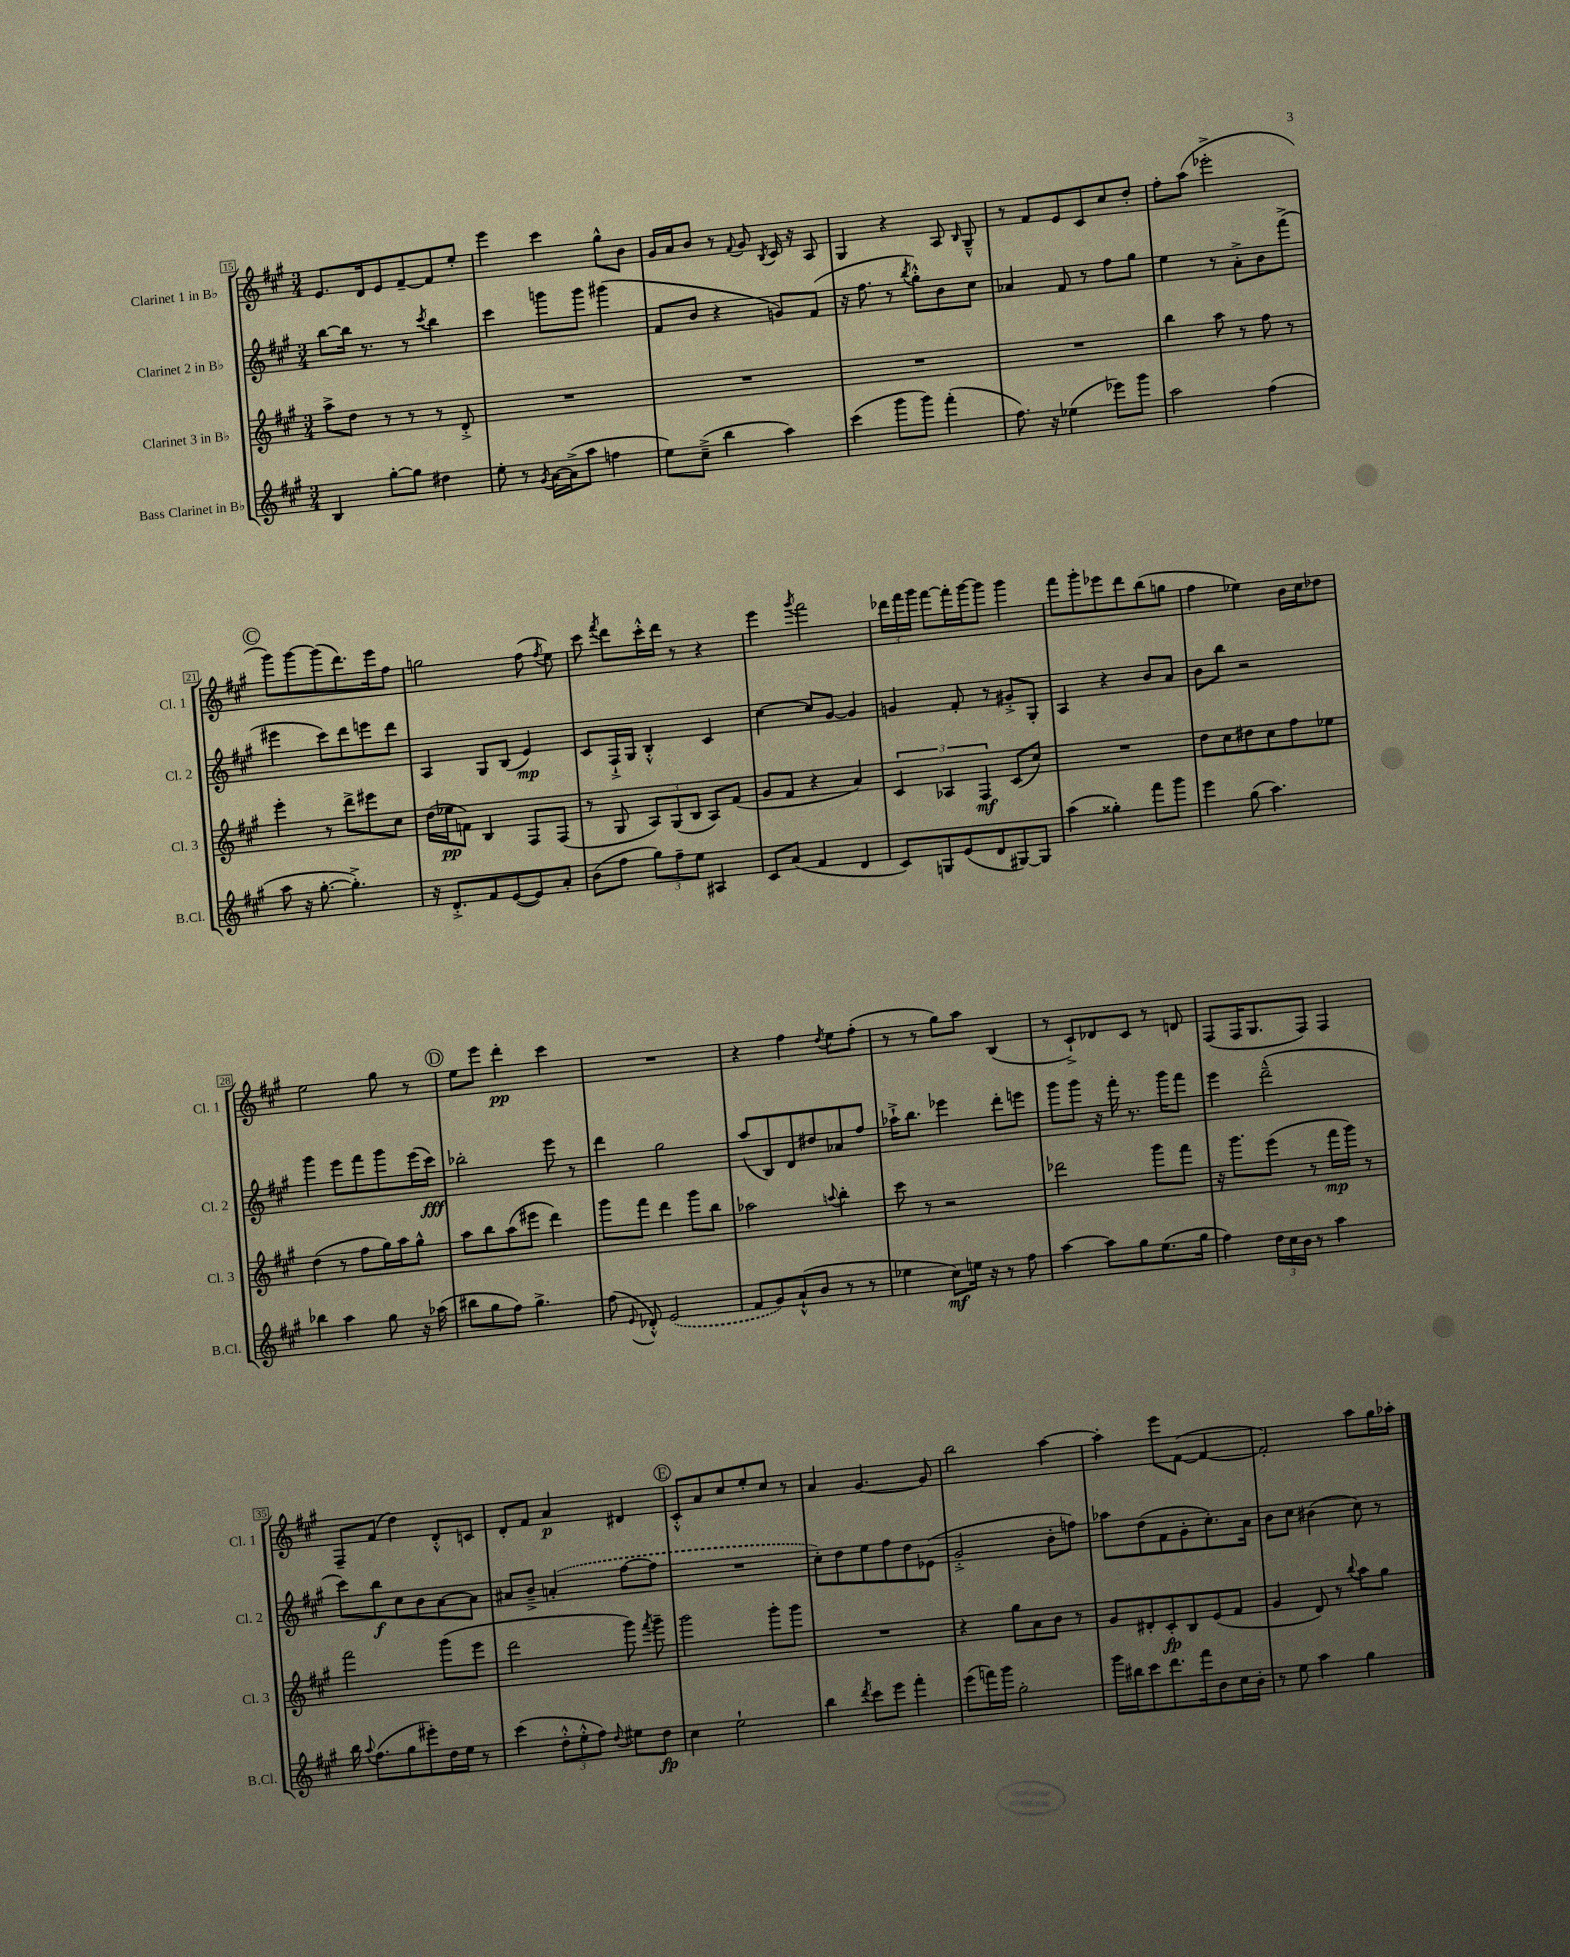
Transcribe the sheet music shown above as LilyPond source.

<<
\new StaffGroup <<
\new Staff = "s0" \with { instrumentName = "Clarinet 1 in Bb" shortInstrumentName = "Cl. 1" } {
    \clef treble \key a \major \numericTimeSignature \time 3/4
    \autoBeamOff e'8.[ d'16 e'8 fis'8~-- fis'8 e''8]-. |
    e'''4 cis'''4 gis''8[-^ b'8] |
    gis'16[ a'16 b'8] r8 \appoggiatura { fis'8 } gis'8 \acciaccatura { b8 } cis'16 r16 a8 |
    gis4 r4 a8 \grace { b16 } gis8---^ |
    r8 fis'8[ e'8 cis'8 cis''8 d''8]-. |
    fis''8[-. a''8]( ees'''2-.-> |
    \mark \markup { \circle "C" } gis'''8[) gis'''8~ gis'''8( d'''8.) e'''16 fis''8] |
    g''2 fis''8( \acciaccatura { fis''8 } e''8) |
    cis'''8 \acciaccatura { fis'''8 } d'''8[ cis'''16-.-^ d'''16] r8 r4 |
    e'''4 \acciaccatura { gis'''8 } fis'''2 |
    \tuplet 3/2 { des'''16[ fis'''16 gis'''16] } fis'''8[~ fis'''16-. gis'''16~ gis'''8] gis'''4 |
    fis'''8[ gis'''8-. ees'''8 d'''8 b''8( g''8] |
    fis''4 ees''4) b'16[ cis''16 des''8] |
    e''2 gis''8 r8 |
    \mark \markup { \circle "D" } e''8[ e'''8] d'''4-.\pp cis'''4 |
    R2. |
    r4 fis''4 \acciaccatura { d''8 } e''8[ fis''8]-.( |
    r8 r8 gis''8[) a''8] b4( |
    r8 cis'8[-!->) des'8 cis'8] r8 d'8 |
    fis8[( fis16 gis8. fis8]) fis4 |
    fis8[-- fis'8]( d''4) d'8[-.-^ c'8] |
    d'8[-. fis'8] a'4\p dis'4 |
    \mark \markup { \circle "E" } cis'8[-.-^ a'8 cis''8 e''8-. cis''8] r8 |
    a'4 gis'4.~ gis'8 |
    b''2 a''4~ |
    a''4-. e'''8[ fis'8]~( fis'4~ |
    fis'2-.) a''8[ gis''16 aes''16]-. \bar "|." |
}
\new Staff = "s1" \with { instrumentName = "Clarinet 2 in Bb" shortInstrumentName = "Cl. 2" } {
    \clef treble \key a \major \numericTimeSignature \time 3/4
    \autoBeamOff b''8[~ b''16] r8. r8 \acciaccatura { cis'''8 } b''4 |
    cis'''4 g'''8[ g'''8] gis'''4( |
    fis'8[ b'8] r4 g'8[) fis'8]( |
    r16 fis''8. r8 \acciaccatura { b''8 } gis''8[-.-^) b'8 cis''8] |
    aes'4 fis'8 r8 fis''8[ gis''8] |
    e''4 r8 a'8[-.-> b'8 fis'''8]->( |
    \mark \markup { \circle "C" } eis'''4 cis'''8[) d'''8 e'''8 d'''8] |
    a4 gis8[ b8]( e'4\mp) |
    cis'8[ fis16-!-> gis16] b4-.-^ cis'4 |
    cis''4~ cis''8[ gis'8]~ gis'4 |
    g'4 fis'8-. r8 gis'8[-.-> gis8]-. |
    a4 r4 b'8[ a'8] |
    b'8[ b''8] r2 |
    gis'''4 e'''8[ fis'''8 gis'''8 e'''16( cis'''16]\fff) |
    \mark \markup { \circle "D" } bes''2-. e'''8 r8 |
    d'''4 gis''2 |
    a''8[( b8) d'8 dis''8 aes'8 fis''8] |
    aes''16[-!-> b''8.] ees'''4 d'''8[-. e'''8] |
    gis'''8[ gis'''8] r16 fis'''16-. r8. gis'''16[ fis'''8] |
    e'''4 d'''2---^( |
    cis'''8[) b''8\f cis''8 b'8 a'8~ a'8] |
    ais'8[ b'8]---> \once \slurDashed a'4-.( fis''8[~ fis''8] |
    \mark \markup { \circle "E" } R2. |
    cis''8[-.) d''8 e''8 fis''8 d''8 ees'8]( |
    gis'2-.-> b'8[-. f''8]) |
    aes''8[ d''8( fis'8 gis'8-. cis''8.-.) a'16] |
    b'8[ cis''8] bis'4( cis''8) r8 \bar "|." |
}
\new Staff = "s2" \with { instrumentName = "Clarinet 3 in Bb" shortInstrumentName = "Cl. 3" } {
    \clef treble \key a \major \numericTimeSignature \time 3/4
    \autoBeamOff a''8[-> d''8] r8 r8 r8 d'8-.-> |
    R2. |
    R2. |
    R2. |
    R2. |
    b''4 a''8 r8 fis''8 r8 |
    \mark \markup { \circle "C" } e'''4-. r8 d'''8[-> eis'''8 cis''8] |
    d''16[( ees''16\pp f'8]) b4 fis8[ fis8]( |
    r8 gis8 \tuplet 3/2 { a8[) gis8( b8] } a8[) fis'8]( |
    gis'8[ fis'8] r4 a'4) |
    \tuplet 3/2 { cis'4 aes4 fis4\mf } cis'8[( cis''8]) |
    R2. |
    d''8[ cis''8 dis''8 cis''8 fis''8 ees''8] |
    d''4( r8 fis''8[ gis''16) a''16 gis''8]-^ |
    \mark \markup { \circle "D" } a''8[ b''8 a''8( eis'''8] d'''4) |
    gis'''8[ fis'''8] d'''4 gis'''8[ b''8] |
    aes''2 \appoggiatura { a''8 } b''4-. |
    cis'''8 r8 r2 |
    des'''2 gis'''8[ fis'''8] |
    r16 gis'''8.[ e'''8]( r8 fis'''16[\mp gis'''16]) r8 |
    fis'''2 gis'''8[( e'''8] |
    d'''2 gis'''8) \acciaccatura { fis'''8 } gis'''8-- |
    \mark \markup { \circle "E" } gis'''2 gis'''8[-. gis'''8] |
    R2. |
    r4 gis''8[ a'8 b'8] r8 |
    gis'8[ dis'8-. cis'8-.\fp b8 e'8( fis'8] |
    gis'4 d'8) r8 \appoggiatura { b''8 } a''8[ gis''8] \bar "|." |
}
\new Staff = "s3" \with { instrumentName = "Bass Clarinet in Bb" shortInstrumentName = "B.Cl." } {
    \clef treble \key a \major \numericTimeSignature \time 3/4
    \autoBeamOff b4 gis''8[~-. gis''8] dis''4 |
    e''8-. r8 \acciaccatura { gis'8 } a'16[~ a'16->( a''8] f''4 |
    e''8[) cis''8]--->( b''4 a''4) |
    cis'''4( gis'''8[ gis'''8]) fis'''4-.( |
    fis''8.) r16 ees''4( ees'''8[) gis'''8] |
    a''2 fis''4( |
    \mark \markup { \circle "C" } a''8 r16 gis''8.~-. gis''4.-.->) |
    r16 d'8.[-.-> fis'8 e'8~( e'8) a'8]-. |
    b'8[( fis''8] \tuplet 3/2 { gis''8[) fis''8-- e''8] } ais4 |
    cis'8[ a'8]( fis'4 d'4 |
    cis'8[) g8 e'8( d'8 gis8~) gis8] |
    a''4( gisis''4-.) fis'''8[ gis'''8] |
    e'''4 gis''8( a''4.) |
    bes''4 a''4 gis''8 r16 aes''16( |
    \mark \markup { \circle "D" } bis''8[ gis''8 fis''8]) gis''4.-> |
    fis''8( \appoggiatura { e'8 } des'8-.-^) \once \slurDashed e'2( |
    fis'8[ gis'8) a'8-!-^( b'8] r8 r8 |
    ees''4 cis''8[\mf) e''16] r16 r8 fis''8 |
    a''4~ a''8[ gis''8 e''8.( gis''16] |
    fis''4) \tuplet 3/2 { d''16[ cis''16 b'16] } r8 a''4 |
    b''16 \appoggiatura { a''8 } fis''8.[( gis''8 eis'''8-.) d''16 e''16] r8 |
    cis'''4( \tuplet 3/2 { d''8[-.-^ e''8-.-^ fis''8]) } \appoggiatura { d''8 } eis''8[ d''8]\fp |
    \mark \markup { \circle "E" } cis''4 e''2-! |
    b''4 \acciaccatura { d'''8 } cis'''8[ e'''8] fis'''4-. |
    e'''8[( f'''16) gis'''16] gis''2-. |
    gis'''16[ bis''16 cis'''8 d'''8. fis'''16 b'8 cis''16 b'16]-. |
    r8 e''8 a''4 gis''4 \bar "|." |
}
>>
>>
\layout { \context { \Score currentBarNumber = #15 \override BarNumber.stencil = #(make-stencil-boxer 0.1 0.3 ly:text-interface::print) } }
